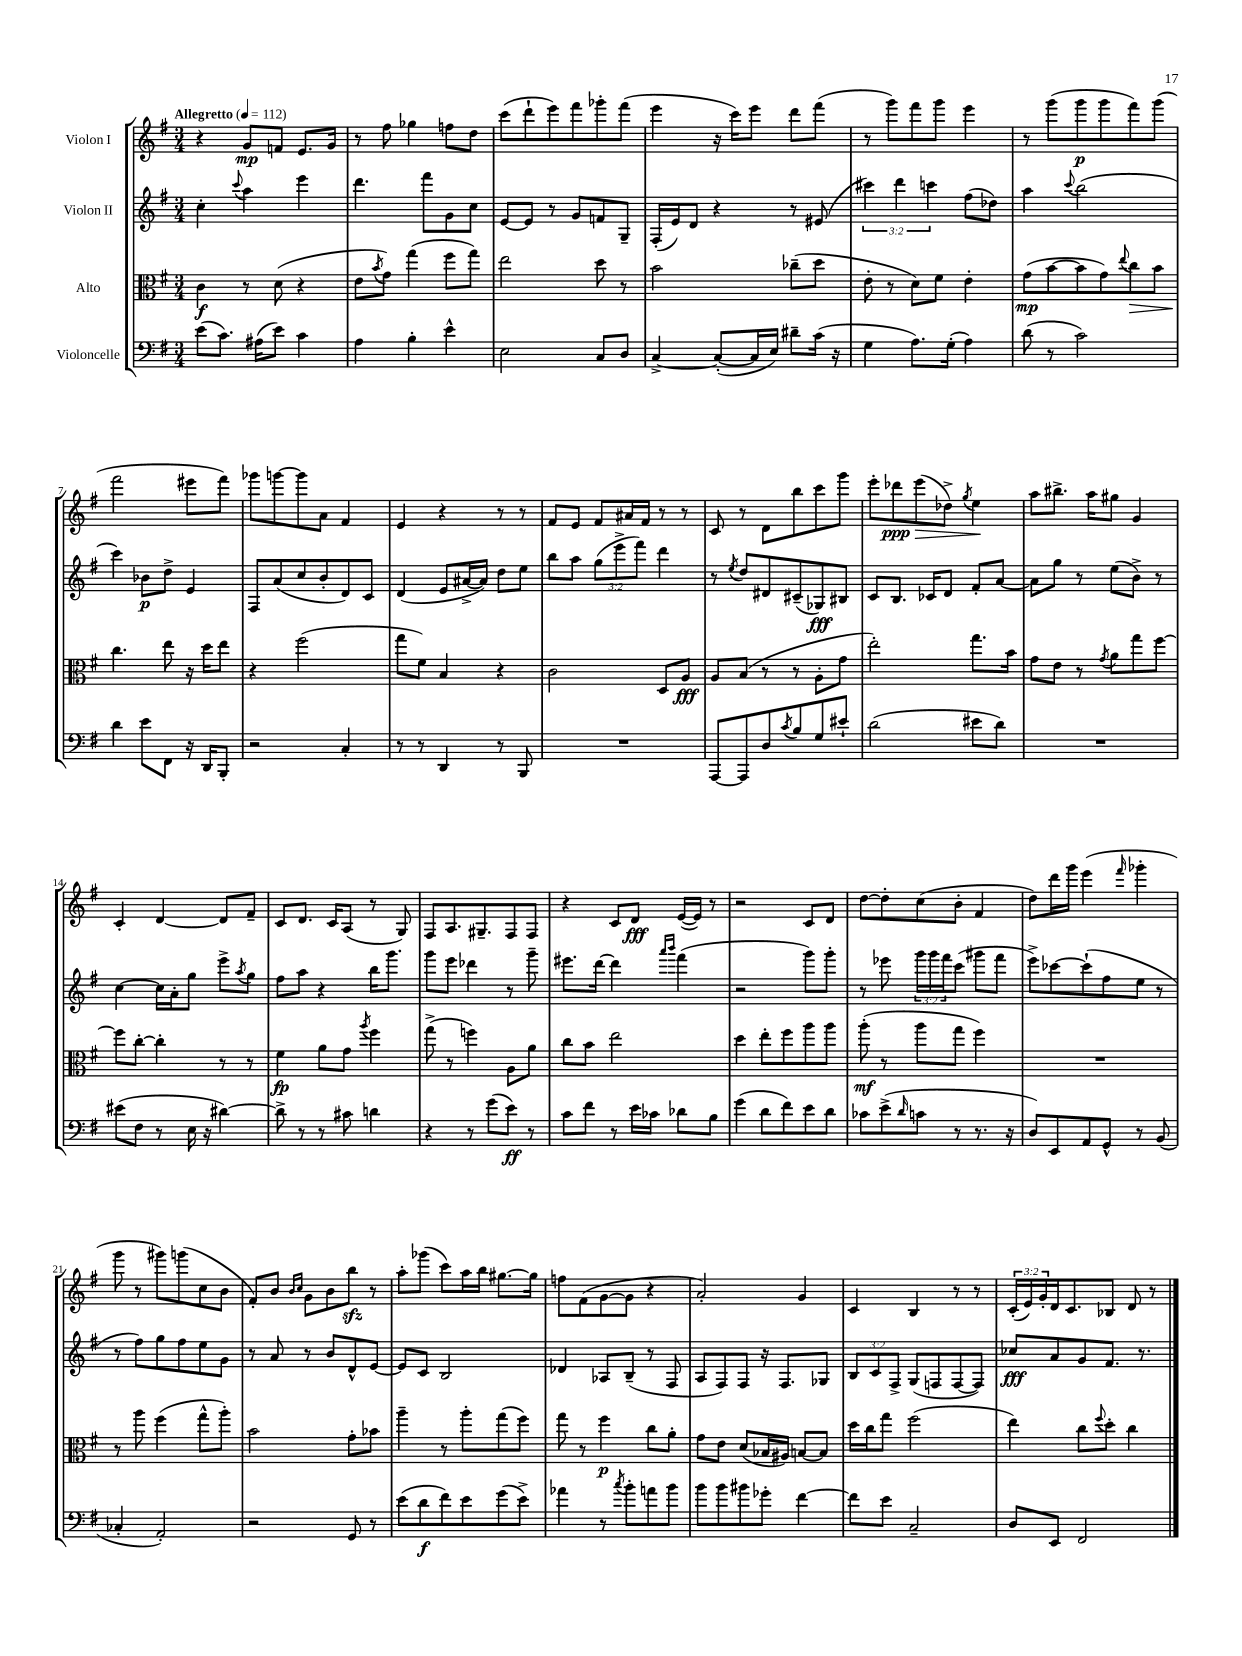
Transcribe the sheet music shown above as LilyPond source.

<<
\new StaffGroup <<
\new Staff = "s0" \with { instrumentName = "Violon I" } {
    \clef treble \key g \major \numericTimeSignature \time 3/4 \override Staff.TupletNumber.text = #tuplet-number::calc-fraction-text \tempo "Allegretto" 4 = 112
    r4 g'8\mp f'8 e'8. g'16 |
    r8 fis''8 ges''4 f''8 d''8 |
    c'''8( d'''8-! e'''8) fis'''8 ges'''8-. fis'''8( |
    e'''4 r16 c'''16) e'''8 d'''8 fis'''8( |
    r8 g'''8) fis'''8 g'''8 e'''4 |
    r8 g'''8( g'''8\p g'''8 fis'''8) g'''8( |
    fis'''2 eis'''8 fis'''8) |
    ges'''8 g'''8~ g'''8 a'8 fis'4 |
    e'4 r4 r8 r8 |
    fis'8 e'8 fis'8 ais'16 fis'16 r8 r8 |
    c'8 r8 d'8 b''8 c'''8 g'''8 |
    e'''8-. des'''8\ppp e'''8\>( des''8->) \acciaccatura { g''8 } e''4\! |
    a''8 bis''8.-> a''16 gis''8 g'4 |
    c'4-. d'4~ d'8 fis'8-- |
    c'8 d'8. c'16 a8( r8 g8) |
    fis8 a8. gis8.-- fis8 fis8 |
    r4 c'8 d'8\fff e'16~( e'16) r8 |
    r2 c'8 d'8 |
    d''8~ d''8-. c''8( b'8-. fis'4 |
    d''8) d'''16 g'''16 e'''4( \grace { fis'''16 } ges'''4-. |
    g'''8 r8 gis'''8) g'''8( c''8 b'8 |
    fis'8-.) b'8 \grace { b'16 c''16 } g'8 b'8 b''8\sfz r8 |
    a''8-. ges'''8( c'''8) a''16 b''16 gis''8.~ gis''16 |
    f''8 fis'8( g'8~ g'8 r4 |
    a'2-.) g'4 |
    c'4 b4 r8 r8 |
    \tuplet 3/2 { c'16-.( e'16) g'16-. } d'16 c'8. bes8 d'8 r8 \bar "|." |
}
\new Staff = "s1" \with { instrumentName = "Violon II" } {
    \clef treble \key g \major \numericTimeSignature \time 3/4 \override Staff.TupletNumber.text = #tuplet-number::calc-fraction-text
    c''4-. \appoggiatura { c'''8 } a''4 e'''4 |
    d'''4. fis'''8 g'8 c''8 |
    e'8~ e'8 r8 g'8 f'8 g8-- |
    fis16-.( e'16) d'8 r4 r8 eis'8( |
    \tuplet 3/2 { cis'''4) d'''4 c'''4 } fis''8( des''8) |
    a''4 \appoggiatura { c'''8 } b''2( |
    c'''4) bes'8\p d''8-> e'4 |
    fis8 a'8( c''8 b'8-. d'8) c'8 |
    d'4( e'8 ais'16~-> ais'16) d''8 e''8 |
    b''8 a''8 \tuplet 3/2 { g''8( e'''8-> fis'''8) } d'''4 |
    r8 \acciaccatura { e''8 } d''8 dis'8 cis'8--( ges8\fff) bis8 |
    c'8 b8. ces'16 d'8 fis'8-. a'8~ |
    a'8 g''8 r8 e''8( b'8->) r8 |
    c''4~ c''16 a'16-. g''8 e'''8-> \acciaccatura { a''8 } g''8 |
    fis''8 a''8 r4 b''16 g'''8. |
    g'''8 e'''8 des'''4 r8 g'''8-- |
    eis'''8. d'''16~ d'''4 \grace { a'''16 b'''16 } fis'''4( |
    r2 g'''8) g'''8-. |
    r8 ees'''8 \tuplet 3/2 { g'''16 g'''16 fis'''16 } c'''8( gis'''8 fis'''8 |
    e'''8->) ces'''8~ ces'''8-!( fis''8 e''8 r8 |
    r8 fis''8) g''8 fis''8 e''8 g'8 |
    r8 a'8 r8 b'8 d'8-^ e'8~ |
    e'8 c'8 b2 |
    des'4 aes8 b8--( r8 fis8 |
    a8 fis8) fis8 r16 fis8. ges8 |
    \tuplet 3/2 { b8 c'8 fis8-> } g8( f8 f8~ f8) |
    ces''8\fff a'8 g'8 fis'8. r8. \bar "|." |
}
\new Staff = "s2" \with { instrumentName = "Alto" } {
    \clef alto \key g \major \numericTimeSignature \time 3/4
    c'4\f r8 d'8( r4 |
    e'8 \acciaccatura { b'8 } g'8) g''4( fis''8 g''8) |
    e''2 d''8 r8 |
    b'2 ces''8--( d''8 |
    e'8-. r8 d'8) fis'8 e'4-. |
    g'8\mp( b'8~ b'8 g'8) \appoggiatura { e''8 } c''8\> b'8 |
    c''4.\! e''8 r16 d''16 e''8 |
    r4 fis''2( |
    g''8 fis'8) b4 r4 |
    c'2 d8 a8\fff |
    a8 b8( r8 r8 a8-. g'8 |
    e''2-.) g''8. b'16 |
    g'8 e'8 r8 \acciaccatura { g'8 } a'8 g''8 fis''8~ |
    fis''8 c''8~-. c''4-. r8 r8 |
    fis'4\fp a'8 g'8 \acciaccatura { a''8 } fis''4 |
    g''8->( r8 f''4) a8 a'8 |
    c''8 b'8 e''2 |
    d''4 e''8-. fis''8 a''8 a''8 |
    a''8-.\mf( r8 a''8 g''8 fis''4) |
    R2. |
    r8 a''8 fis''4( g''8-^ a''8-.) |
    b'2 g'8-. bes'8 |
    a''4-- r8 a''8-. g''8( fis''8) |
    g''8 r8 fis''4\p c''8 a'8-. |
    g'8 e'8 d'8( bes16 ais16) b8~ b8 |
    d''16 c''16 g''8 fis''2( |
    e''4) c''8 \appoggiatura { fis''8 } d''8-. c''4 \bar "|." |
}
\new Staff = "s3" \with { instrumentName = "Violoncelle" } {
    \clef bass \key g \major \numericTimeSignature \time 3/4
    e'8( c'8.) ais16( e'8) c'4 |
    a4 b4-. e'4-^ |
    e2 c8 d8 |
    c4~-> c8~-.( c16 e16) dis'8-- c'16( r16 |
    g4 a8.) g16-.( a4) |
    d'8( r8 c'2) |
    d'4 e'8 fis,8 r16 d,16 b,,8-. |
    r2 c4-. |
    r8 r8 d,4 r8 b,,8 |
    R2. |
    a,,8~ a,,8 d8 \acciaccatura { c'8 } b8 g8 eis'8-! |
    d'2( eis'8 d'8) |
    R2. |
    eis'8( fis8 r8 e16 r16 dis'4~) |
    dis'8-> r8 r8 cis'8 d'4 |
    r4 r8 g'8( e'8\ff) r8 |
    c'8 fis'8 r8 e'16 ces'16 des'8 b8 |
    g'4( d'8 fis'8) e'8 d'8 |
    ces'8 e'8->( \grace { d'16 } c'8 r8 r8. r16 |
    d8) e,8 a,8 g,8-^ r8 b,8( |
    ces4-. a,2-.) |
    r2 g,8 r8 |
    e'8( d'8\f fis'8) e'8 g'8( e'8->) |
    aes'4 r8 \acciaccatura { c''8 } b'8-. a'8 b'8 |
    b'8 b'8 bis'8 ges'8-. fis'4~ |
    fis'8 e'8 c2-- |
    d8 e,8 fis,2 \bar "|." |
}
>>
>>
